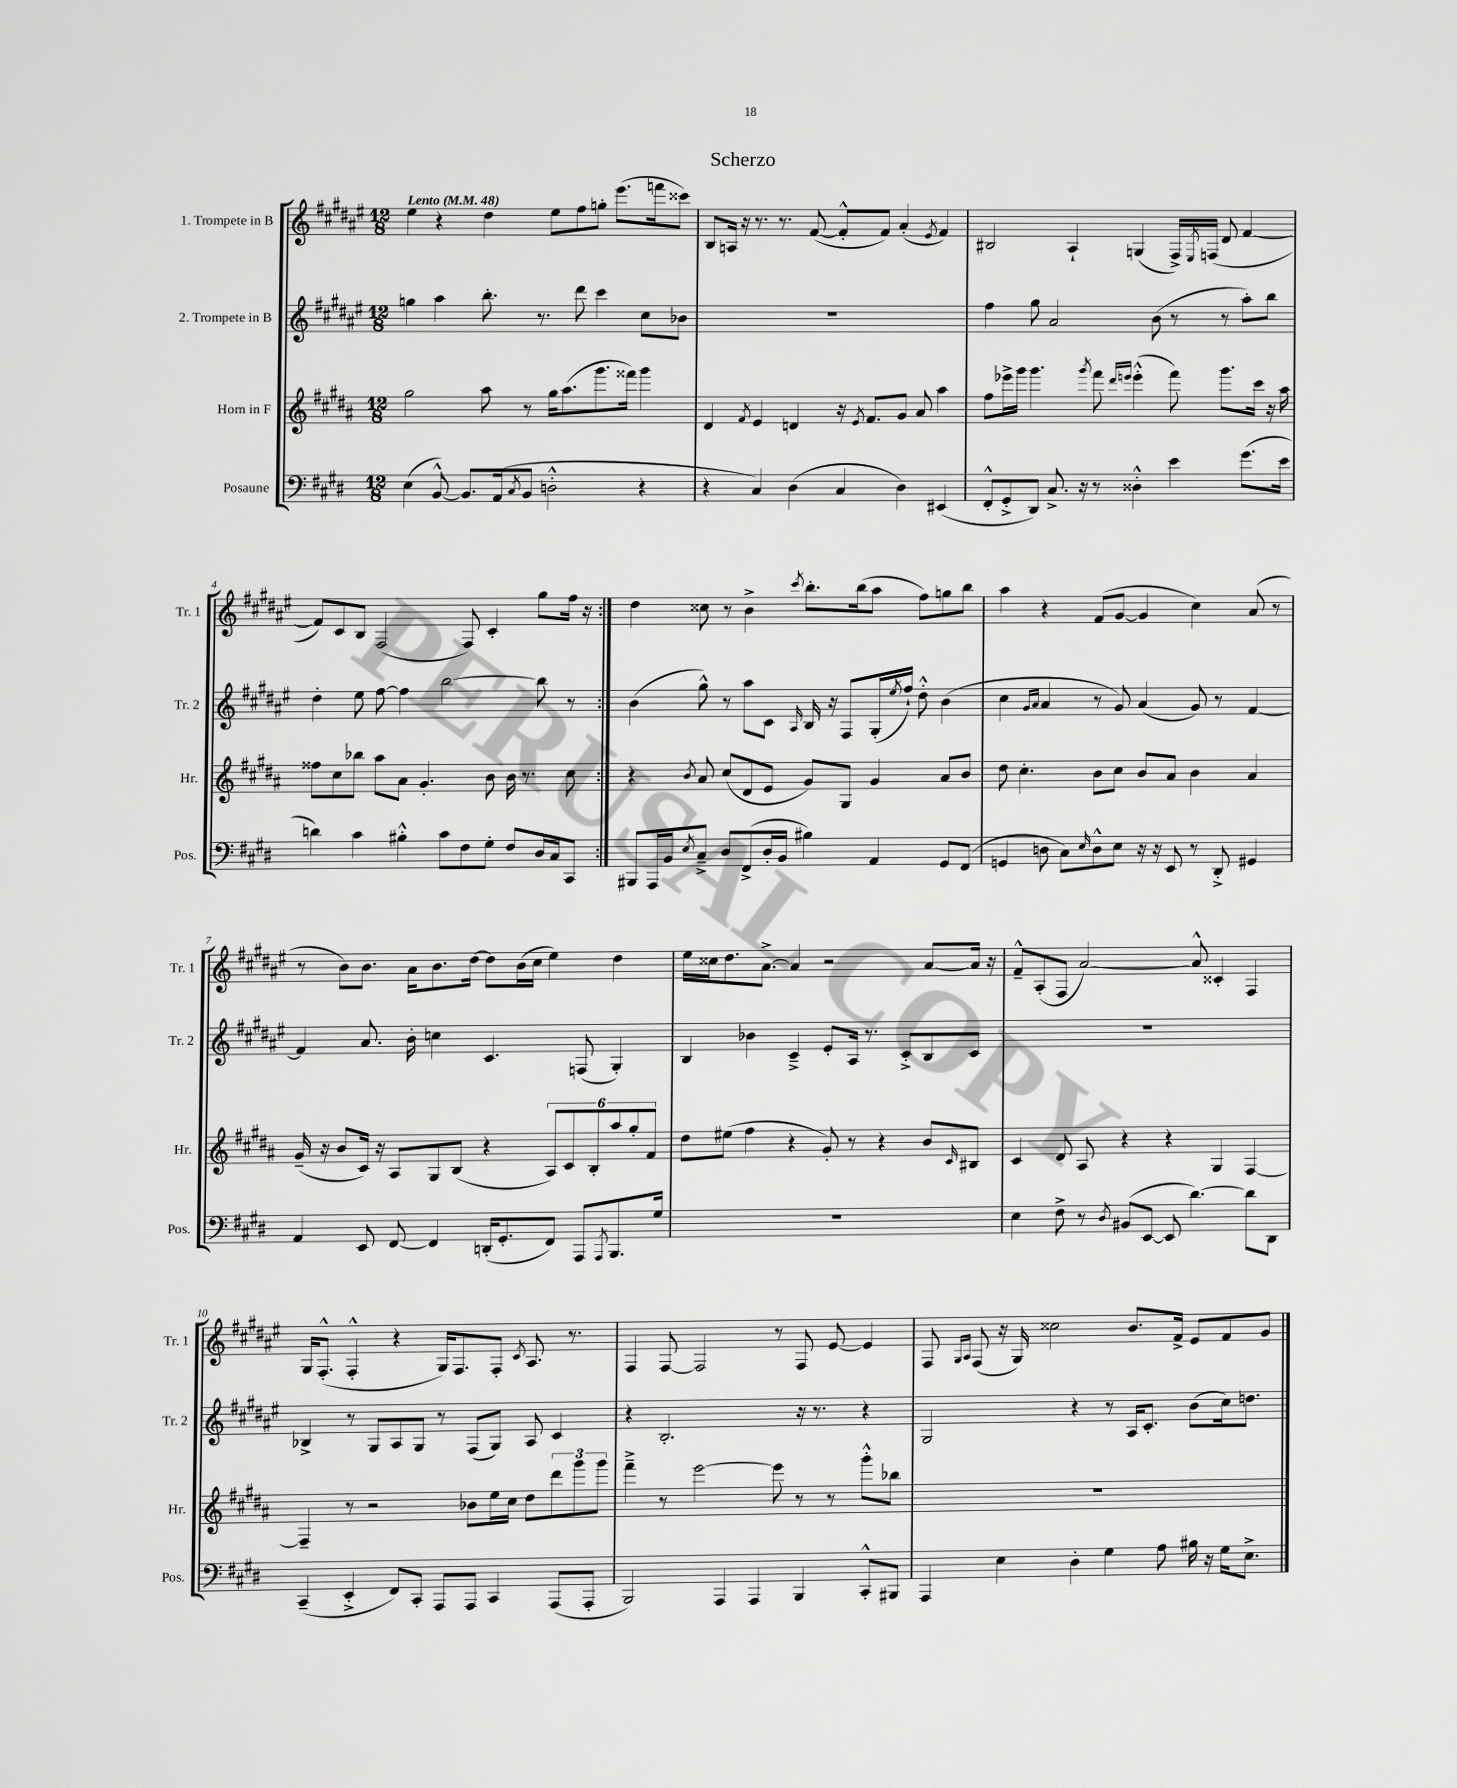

**kern	**kern	**kern	**kern
*part4	*part3	*part2	*part1
*staff4	*staff3	*staff2	*staff1
*I"Posaune	*I"Horn in F	*I"2. Trompete in B	*I"1. Trompete in B
*I'Pos.	*I'Hr.	*I'Tr. 2	*I'Tr. 1
*clefF4	*clefG2	*clefG2	*clefG2
*k[f#c#g#d#]	*k[f#c#g#d#a#]	*k[f#c#g#d#a#e#]	*k[f#c#g#d#a#e#]
*M12/8	*M12/8	*M12/8	*M12/8
*MM48	*MM48	*MM48	*MM48
=1	=1	=1	=1
!	!	!	!LO:TX:a:B:t=Lento
(4E\	2gg#\	4ggn\	4ee#\
[8BB^^/)	.	4aa#\	4r
8.BB/L]	.	.	.
.	8aa#\	8.bb'\	4dd#\
(16AA/k	.	.	.
8qC#/	.	.	.
8BB/J	8r	.	.
.	.	8.r	.
2Dn'^^\	16gg#\KL	.	8ee#\L
.	(8.aa#\	.	.
.	.	8ddd#\	8ff#\
.	8.ggg#\	4ccc#\	8ggn'\J
.	.	.	(8.eee#\L
.	16fff##X\Jk)	.	.
4r	4ggg#\	8cc#\L	.
.	.	.	16fffn\k
.	.	8b-X\J	8ccc##X\J)
=2	=2	=2	=2
4r	4d#/	1.r	8B/L
.	.	.	16An/Jk
.	.	.	16r
.	8qf#/	.	.
4C#/)	4e/	.	8.r
.	.	.	8.r
(4D#\	4dn/	.	.
.	.	.	([8f#/
4C#/	16r	.	8f#'^^/L]
.	8qe/	.	.
.	8.f#/L	.	.
.	.	.	8f#/J)
4D#\)	8g#/J	.	(4a#'/
.	8a#/	.	.
.	.	.	8qe#/
(4EE#X/	4aa#\	.	4f#/)
=3	=3	=3	=3
8FF#'^^/L	8ff#\L	4ff#\	2B#X/
8GG#'^/	16eee-X^\L	.	.
.	16ggg#\JJ	.	.
8DD#/J)	4.ggg#\	8gg#\	.
8.C#^/	.	2a#/	.
.	.	.	4A#`/
16r	.	.	.
.	8qggg#/	.	.
8r	8fff#\	.	.
.	16qqddd#/LL	.	.
.	16qqeeen/JJ	.	.
4D##X'^^\	(4eee'^^\	.	(4Gn/
.	.	(8b\	.
4e\	8fff#\)	8r	16F#^/LL)
.	.	.	8qE#/
.	.	.	(16Fn/JJ
.	8.ggg#\L	8r	8d#/
(8.g#\L	.	8aa#'\L)	[4f#/
.	16ccc#\Jk	.	.
.	16r	8bb\J	.
16e\Jk	16aa#\	.	.
!!LO:LB:g=z
=4	=4	=4	=4
4dn\)	8ff##X\L	4dd#'\	8f#/L])
.	8cc#\	.	8c#/
4c#\	8bb-X\J	8ee#\	8B/J
.	8aa#\L	[8ff#\	(2F#/
4B#X'^^\	8a#\J	4ff#\]	.
.	4.g#'/	.	.
8c#\L	.	[2bb\	.
8F#\	.	.	8F#/)
8G#'\J	8b\	.	4c#'/
8F#/L	16b\	.	.
.	8.r	.	.
16D#/L	.	8bb\]	8gg#\L
16C#/J	.	.	.
8CC#/J	8cc#\	8r	16ff#\Jk
.	.	.	16r
=5:|!	=5:|!	=5:|!	=5:|!
8BBB#X/L	4r	(4b\	4dd#\
16AAA/L	.	.	.
16BB/J	.	.	.
8qE/	8qb/	.	.
8C#~^/J	8a#/	8gg#^^\)	8cc##X\
8D#/L	(8cc#/L	8r	8r
(8FF#^/	8d#/	8aa#\L	4b^\
16D#'/L	8e/J	8c#\J	.
16BB/JJ	.	.	.
.	.	16qqA#/	8qccc#/
4B#X\)	8g#/L)	16B/	8.bb'\L
.	.	16r	.
.	8G#/J	8F#/L	.
.	.	.	(16bb\k
4AA/	4g#/	(16G#'/L	8aa#\J
.	.	8qee#/	.
.	.	16ff#`/JJ)	.
.	.	8dd#'^^\	8ff#\L)
8GG#/L	8a#/L	(4b\	8ggn\
(8FF#/J	8b/J	.	8bb\J
=6	=6	=6	=6
4GGn/	8dd#\	4cc#\	4aa#\
.	4.cc#'\	.	.
.	.	16qqg#/LL	.
.	.	16qqa#/JJ	.
8Dn\	.	4a#/	4r
8C#\L)	.	.	.
16qqE/	.	.	.
8D^^\	8b\L	8r	(8f#/L
8E\J	8cc#\J	8g#/)	[8g#/J
16r	8b/L	(4a#/	4g#/]
16r	.	.	.
8EE/	8a#/J	.	.
8r	4b\	8g#/)	4cc#\)
8DD#'^/	.	8r	.
4GG#X/	4a#/	[4f#/	(8a#/
.	.	.	8r
!!LO:LB:g=z
=7	=7	=7	=7
4AA/	(16g#~/	4f#/]	8r
.	16r	.	.
.	8b/L	.	8b\L)
8EE/	16c#/Jk)	8.a#/	8.b\J
.	16r	.	.
[8FF#/	8A#/L	.	.
.	.	16b'\	16a#\KL
4FF#/]	8G#/	4ccn\	8.b\
.	(8B/J	.	.
.	.	.	[16dd#\Jk
(16DDn'/KL	4r	4.c#/	8dd#\L]
8.GG#'/	.	.	.
.	.	.	(16b\L
.	.	.	16cc#\JJ
8FF#/J)	12A#/L)	.	4ee#\)
.	12c#/	.	.
8AAA/L	.	(8Fn/	.
.	12B'/	.	.
8qAAA/	.	.	.
8.BBB/	12aa#/	4G#'/)	4dd#\
.	12gg#'/	.	.
.	12f#/J	.	.
16G#/Jk	.	.	.
=8	=8	=8	=8
1.r	8dd#\L	4B/	16ee#\LL
.	.	.	16cc##X\J
.	(8ee#X\J	.	8.dd#\
.	4ff#\	4b-X\	.
.	.	.	[8.a#^\J
.	4r	4c#~^/	4a#/]
.	8g#'/)	8e#'/L	2r
.	8r	16A#/Jk	.
.	.	8.r	.
.	4r	.	.
.	.	8c#'^/L	.
.	8b/L	8B/	[8a#/L
.	16qqc#/	.	.
.	8B#X/J	8c#/J	16a#/Jk]
.	.	.	16r
=9	=9	=9	=9
4E\	4c#/	1.r	8f#~^^/L
.	.	.	(8A#'/
8F#^\	8d#/	.	8F#/J
8r	8A#/	.	[2a#/)
8qD#/	.	.	.
(8BB#X/L	4r	.	.
[8EE/J	.	.	.
8EE/]	4r	.	.
[4.d#\)	.	.	8a#^^/]
.	4G#/	.	4c##X'/
8d#\L]	[4F#/	.	4F#/
8DD#\J	.	.	.
!!LO:LB:g=z
=10	=10	=10	=10
(4CC#~/	4F#~/]	4B-X^/	16G#/KL
.	.	.	(8.F#'^^/J
4EE'^/	8r	8r	4F#'^^/
.	2r	8G#/L	.
8FF#/L)	.	8A#/	4r
8CC#'/J	.	8G#/J	.
8AAA/L	.	8r	16G#/KL)
.	.	.	8.F#/
8AAA/J	8b-X\L	(8F#/L	.
4CC#/	16ee\L	8G#/J)	8F#'/J
.	16cc#\JJ	.	.
.	.	.	8qc#/
.	8dd#\L	8A#/	8.A#/
(8AAA/L	12ddd#\	4c#/	.
.	.	.	8.r
.	12ggg#\	.	.
8AAA'/J	.	.	.
.	12ggg#\J	.	.
=11	=11	=11	=11
2BBB/)	4fff#~^\	4r	4F#/
.	8r	2.B'/	[8F#/
.	[2eee\	.	2F#/]
4AAA/	.	.	.
4AAA/	.	.	.
.	8eee\]	.	8r
4BBB/	8r	16r	8F#/
.	.	8.r	.
.	8r	.	[8e#/
8CC#'^^/L	8ggg#'^^\L	4r	4e#/]
8BBB#X/J	8bb-X\J	.	.
=12	=12	=12	=12
4AAA/	1.r	2G#/	8F#/
.	.	.	16qqG#/LL
.	.	.	16qqA#/JJ
.	.	.	(8F#/
4E\	.	.	16r
.	.	.	16G#/)
.	.	.	2cc##X\
4D#'\	.	4r	.
4G#\	.	8r	.
.	.	16A#/KL	8.b/L
.	.	8.c#'/J	.
8A\	.	.	.
.	.	.	16f#^/Jk
16B#X\	.	(8b\L	8e#/L
16r	.	.	.
16G#\KL	.	16cc#\k)	8f#/
8.E^\J	.	8.ddn\J	.
.	.	.	8g#/J
==	==	==	==
*-	*-	*-	*-
